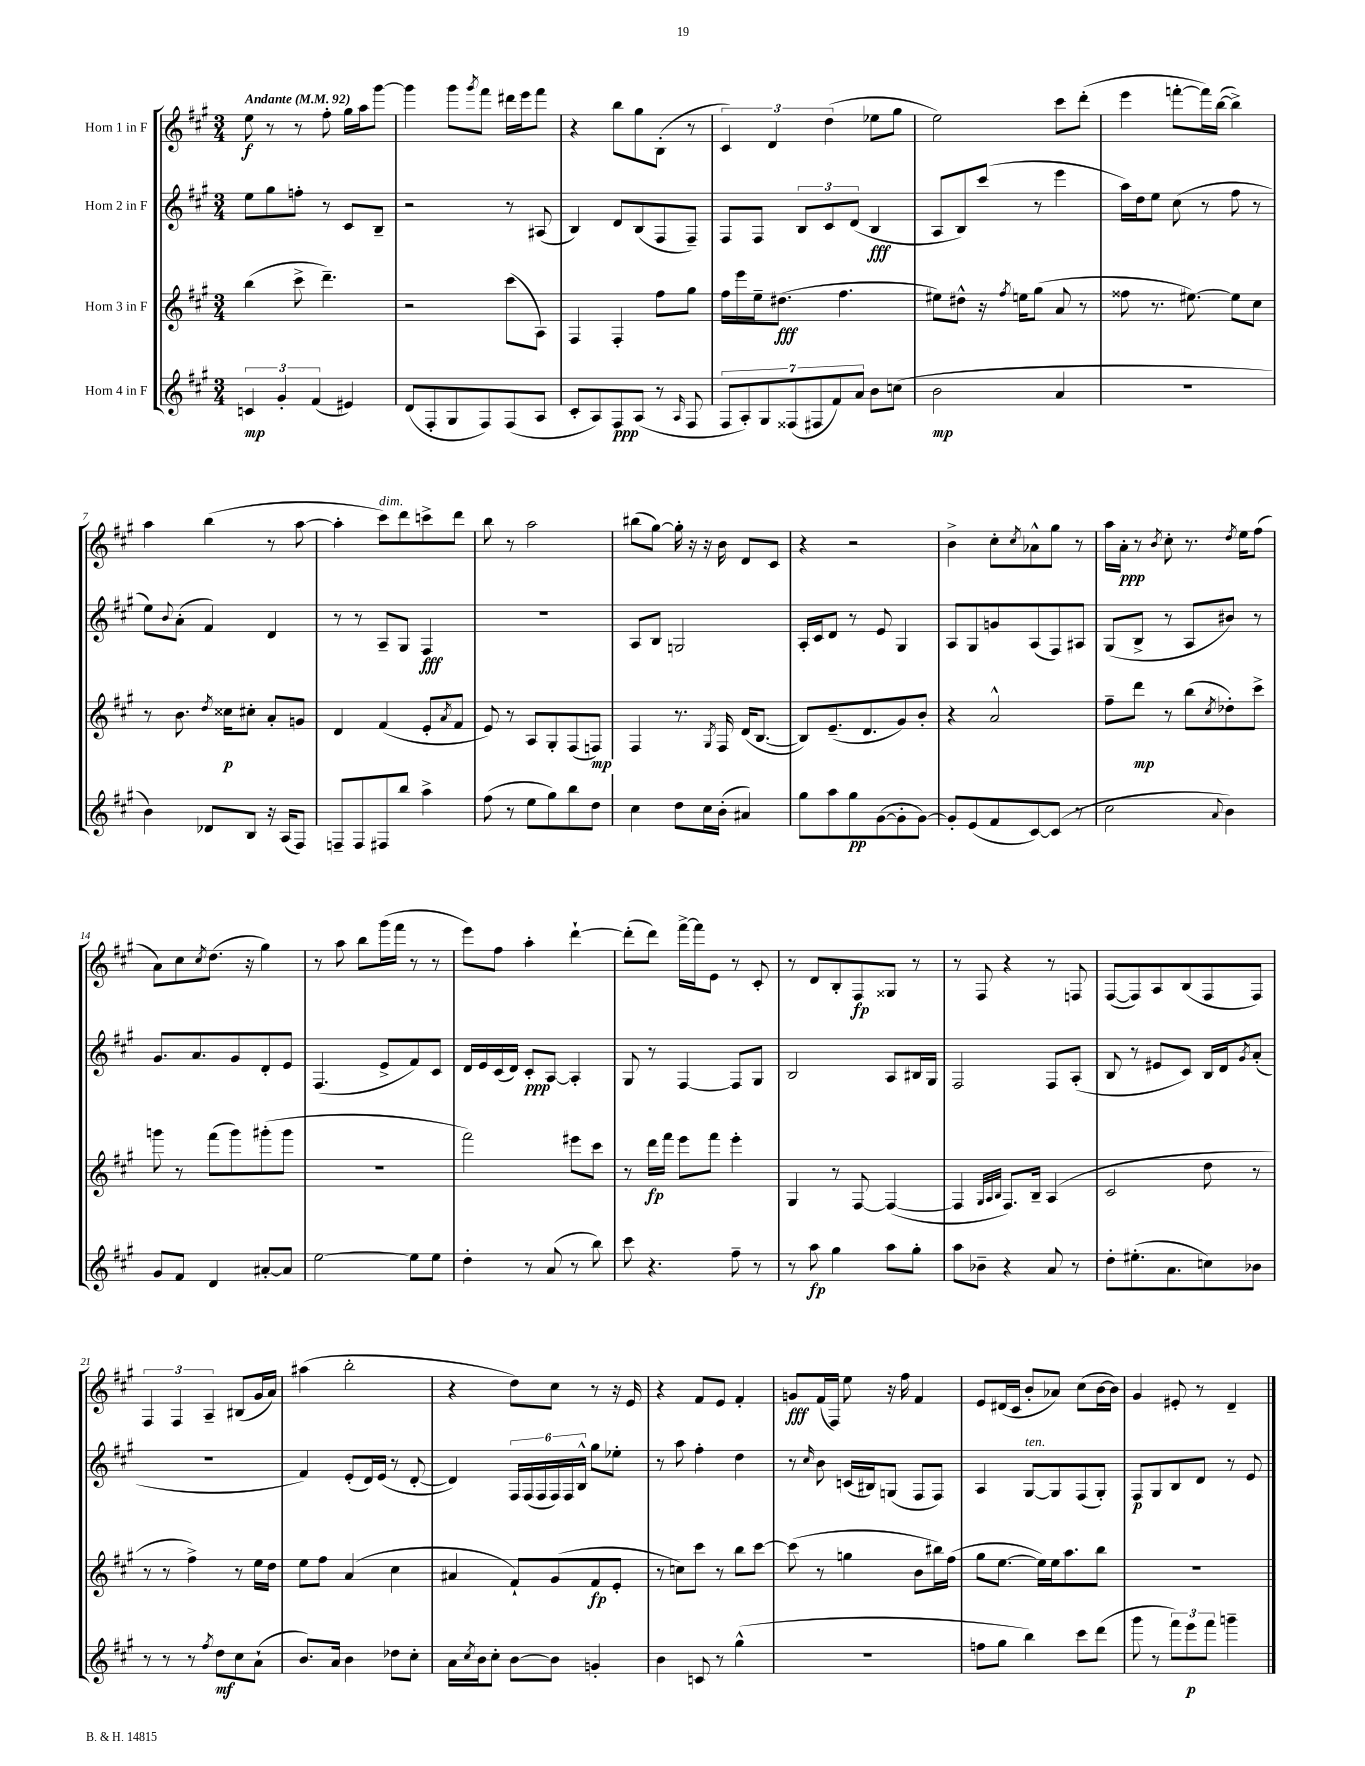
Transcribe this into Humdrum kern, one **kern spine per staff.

**kern	**kern	**kern	**kern
*staff4	*staff3	*staff2	*staff1
*clefG2	*clefG2	*clefG2	*clefG2
*k[f#c#g#]	*k[f#c#g#]	*k[f#c#g#]	*k[f#c#g#]
*M3/4	*M3/4	*M3/4	*M3/4
*MM92	*MM92	*MM92	*MM92
6c	(4bb	8ee	8ee
.	.	8gg#	8r
6g#'	.	.	.
.	8ccc#^	8ff'	8r
(6f#	.	.	.
.	4.ddd~)	8r	8ff#'
4e#)	.	8c#	16gg#
.	.	.	16aa
.	.	8B~	[8ggg#
=	=	=	=
(8d	2r	2r	4ggg#]
8F#'	.	.	.
8G#	.	.	8ggg#
.	.	.	8qggg#
8F#)	.	.	8fff#
(8F#	(8ccc#	8r	16ddd#
.	.	.	16eee
8A	8A)	(8A#	8fff#
=	=	=	=
8c#'	4F#	4B)	4r
8A)	.	.	.
8F#	4F#'	8d	8bb
(8A	.	(8B	8gg#
8r	8ff#	8F#	(8B'
16qqA	.	.	.
8F#	8gg#	8F#~)	8r
=	=	=	=
14F#	16ff#	8F#	6c#)
.	16eee	.	.
14A')	.	.	.
.	16ee~	8F#	.
14G#	.	.	.
.	.	.	6d
.	(8.dd#	.	.
(14F##	.	.	.
.	.	12B	.
14F#	.	.	.
.	.	12c#	(6dd
14f#)	.	.	.
.	4.ff#	.	.
.	.	(12d	.
14a	.	.	.
8b	.	4B	8ee-
(8cc	.	.	8gg#
=	=	=	=
2b	8ee#)	8A	2ee)
.	8dd#^^	8B)	.
.	16r	(8ccc#	.
.	8qff#	.	.
.	16ee	.	.
.	(8gg#	8r	.
4a	8a	4eee	8ccc#
.	8r	.	(8ddd'
=	=	=	=
2.r	8ff##	16aa)	4eee
.	.	16dd	.
.	8.r	8ee	.
.	.	(8cc#	[8fff'
.	[8.ee#)	.	.
.	.	8r	16fff])
.	.	.	([16bb
.	8ee#]	8ff#	4bb^])
.	8cc#	8r	.
=	=	=	=
4b)	8r	8ee)	4aa
.	.	8qqb	.
.	8.b	(8a'	.
8d-	.	4f#)	(4bb
.	8qdd	.	.
.	16cc##	.	.
8B	8cc#'	.	.
16r	8a'	4d	8r
(16A	.	.	.
8F#)	8g	.	[8aa
=	=	=	=
8F~	4d	8r	4aa']
8F	.	8r	.
8F#	(4f#	8A~	8ccc#)
8bb	.	8G#	8ddd
4aa^	8e'	4F#	8ccc^
.	8qa	.	.
.	8f#	.	8ddd
=	=	=	=
(8ff#	8e)	2.r	8bb
8r	8r	.	8r
8ee	8A	.	2aa
8gg#)	8G#'	.	.
8bb	(8F#	.	.
8dd	8F)	.	.
=	=	=	=
4cc#	4F#	8A	(8bb#
.	.	8B	[8gg#)
8dd	8.r	2G	16gg#']
.	.	.	16r
16cc#	.	.	16r
.	8qG#	.	.
(16b'	16F#	.	16b
4a#)	(16d	.	8d
.	[8.B	.	.
.	.	.	8c#
=	=	=	=
8gg#	8B])	16A'	4r
.	.	16c#	.
8aa	(8.e~	8d	.
8gg#	.	8r	2r
.	8.d	.	.
([8g#	.	8e	.
8g#']	8g#)	4G#	.
[8g#)	8b'	.	.
=	=	=	=
8g#']	4r	8A	4b^
(8e	.	8G#	.
8f#	2a^^	8g	8cc#'
.	.	.	8qcc#
[8c#)	.	(8A	8a-^^
(8c#]	.	8F#)	8gg#
8r	.	8A#	8r
=	=	=	=
2cc#	8ff#~	(8G#	16aa
.	.	.	16a'
.	8ddd	8B^	8r
.	.	.	8qb
.	8r	8r	8cc#'
.	(8bb	8A	8.r
8qqa	8qcc#	.	.
4b)	8dd-')	8b#)	.
.	.	.	8qdd
.	.	.	16ee
.	8ccc#^	8r	(8ff#
=	=	=	=
8g#	8ggg	8.g#	8a)
8f#	8r	.	8cc#
.	.	8.a	.
.	.	.	8qcc#
4d	(8fff#	.	(8.dd
.	8ggg)	8g#	.
.	.	.	16r
[8a#'	(8ggg#'	8d'	4gg#)
8a#]	8ggg#	8e	.
=	=	=	=
[2ee	2.r	(4.F#	8r
.	.	.	8aa
.	.	.	8bb
.	.	8e^	(16ggg#
.	.	.	16fff#
8ee]	.	8f#)	8r
8ee	.	8c#	8r
=	=	=	=
4dd'	2fff#)	16d	8eee)
.	.	16e	.
.	.	(16c#	8ff#
.	.	16d)	.
8r	.	8c#'	4aa'
(8a	.	[8A	.
8r	8eee#	4A']	[4ddd`
8bb)	8ccc#	.	.
=	=	=	=
8ccc#	8r	8G#	(8ddd']
4.r	16ddd	8r	8ddd)
.	16fff#	.	.
.	8eee	[4F#	[16fff#^
.	.	.	16fff#]
.	8fff#	.	8e
8ff#~	4eee'	8F#]	8r
8r	.	8G#	8c#'
=	=	=	=
8r	4G#	2B	8r
8aa	.	.	8d
4gg#	8r	.	8B'
.	[8F#	.	8F#
8aa	(4F#_	8A	8G##
8gg#'	.	16B#	8r
.	.	16G#	.
=	=	=	=
8aa	4F#]	2F#	8r
8b-~	.	.	8F#
.	32qqG#	.	.
.	32qqA	.	.
.	32qqB	.	.
4r	8.F#)	.	4r
.	16B~	.	.
8a	(4A	8F#	8r
8r	.	(8A'	8F
=	=	=	=
8dd'	2c#	8B	([8F#
(8.ee#'	.	8r	8F#])
.	.	8e#	8A
8.a	.	.	.
.	.	8c#)	(8B
8cc)	8dd	16B	8F#
.	.	16d	.
.	.	8qg#	.
8b-	8r	(8a'	8F#)
=	=	=	=
8r	8r	2.r	6F#
8r	8r	.	.
.	.	.	6F#
8r	4ff#^)	.	.
.	.	.	6A~
8qff#	.	.	.
8dd	.	.	.
8cc#	8r	.	(8B#
(8a`	16ee	.	16g#
.	16dd	.	16a)
=	=	=	=
8.b)	8ee	4f#)	(4aa#
.	8ff#	.	.
16a	.	.	.
4b	(4a	(8e'	2bb'
.	.	16d)	.
.	.	(16e	.
8dd-	4cc#	8r	.
8cc#'	.	[8d'	.
=	=	=	=
16a	4a#	4d])	4r
8qcc#	.	.	.
16b	.	.	.
8cc#'	.	.	.
[8b	8f#`)	24F#	8dd)
.	.	(24F#	.
.	.	24F#	.
8b]	(8g#	24F#)	8cc#
.	.	24F#	.
.	.	24B^^	.
4g'	8f#	8gg#	8r
.	8e'	8ee-'	16r
.	.	.	16e
=	=	=	=
4b	8r	8r	4r
.	8cc)	8aa	.
8c	8ccc#	4ff#'	8f#
8r	8r	.	8e
(4gg#^^	8bb	4dd	4f#'
.	[8ccc#	.	.
=	=	=	=
2.r	(8ccc#]	8r	8g
.	.	16qqcc#	.
.	8r	8b	(16f#
.	.	.	16F#)
.	4gg	(16c	8ee
.	.	16B#)	.
.	.	(8G	16r
.	.	.	16ff#
.	8b	8F#	4f#
.	16bb#)	8F#)	.
.	(16ff#	.	.
=	=	=	=
8ff	8gg#	4A	8e
8gg#	[8.ee	.	(16d#
.	.	.	16c#
4bb)	.	[8G#	8b'
.	16ee])	.	.
.	16ee	8G#]	8a-)
.	8.aa	.	.
8ccc#	.	(8F#	(8cc#
(8ddd	8bb	8G#')	[16b
.	.	.	16b])
=	=	=	=
8ggg#	2.r	8F#	4g#
8r	.	8G#	.
12fff#)	.	8B	8e#'
12eee	.	.	.
.	.	8d	8r
12fff#	.	.	.
4ggg~	.	8r	4d~
.	.	8e	.
==	==	==	==
*-	*-	*-	*-
